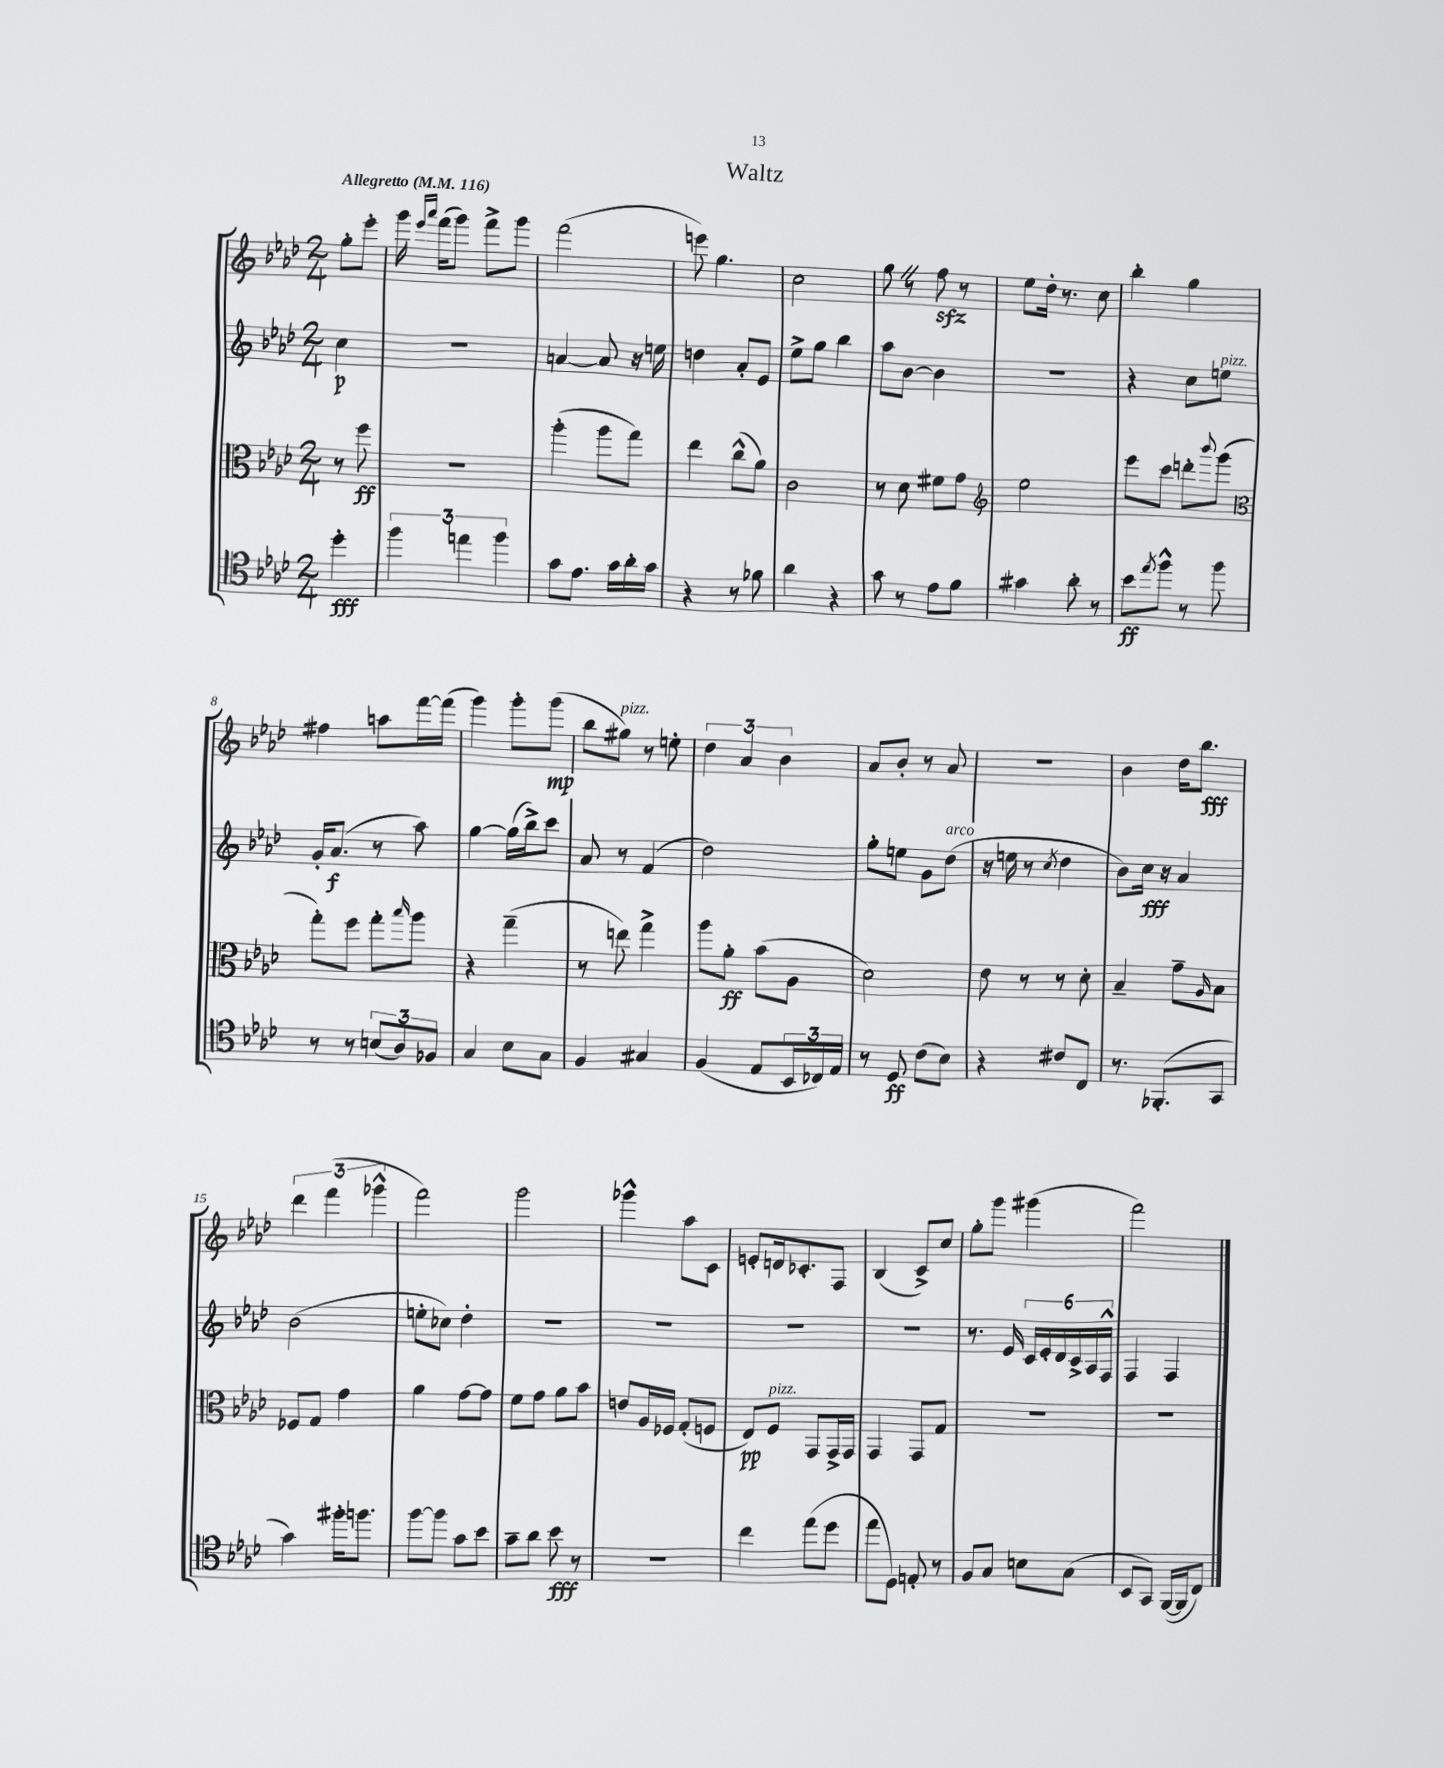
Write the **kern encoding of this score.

**kern	**dynam	**kern	**dynam	**kern	**dynam	**kern	**dynam
*part4	*part4	*part3	*part3	*part2	*part2	*part1	*part1
*staff4	*staff4	*staff3	*staff3	*staff2	*staff2	*staff1	*staff1
*clefC4	*	*clefC3	*	*clefG2	*	*clefG2	*
*k[b-e-a-d-]	*	*k[b-e-a-d-]	*	*k[b-e-a-d-]	*	*k[b-e-a-d-]	*
*M2/4	*	*M2/4	*	*M2/4	*	*M2/4	*
*MM116	*	*MM116	*	*MM116	*	*MM116	*
=	=	=	=	=	=	=	=
!	!	!	!	!	!	!LO:TX:a:B:t=Allegretto	!
4dd-'\	fff	8r	.	4cc\	p	8gg'\L	.
.	.	8ff\	ff	.	.	8eee-'\J	.
=1	=1	=1	=1	=1	=1	=1	=1
6ff\	.	2r	.	2r	.	16ggg\	.
.	.	.	.	.	.	16qqeee-/LL	.
.	.	.	.	.	.	16qqaaa-/JJ	.
.	.	.	.	.	.	(16fff\KL	.
.	.	.	.	.	.	8ggg\J)	.
6een\	.	.	.	.	.	.	.
.	.	.	.	.	.	8fff^\L	.
6ff\	.	.	.	.	.	.	.
.	.	.	.	.	.	8ggg\J	.
=2	=2	=2	=2	=2	=2	=2	=2
8g\L	.	(4aa-'\	.	[4an/	.	(2fff\	.
8.e-\J	.	.	.	.	.	.	.
.	.	8aa-\L	.	8a/]	.	.	.
16g\LL	.	.	.	.	.	.	.
16a-'\	.	8gg\J)	.	16r	.	.	.
16g\JJ	.	.	.	16een\	.	.	.
=3	=3	=3	=3	=3	=3	=3	=3
4r	.	4ee-\	.	4ddn\	.	8eeen\)	.
.	.	.	.	.	.	4.gg\	.
8r	.	(8cc^^\L	.	8a-'/L	.	.	.
8f-X\	.	8a-\J)	.	8e-/J	.	.	.
=4	=4	=4	=4	=4	=4	=4	=4
4a-\	.	2c\	.	8ee-^\L	.	2cc\	.
.	.	.	.	8gg\J	.	.	.
4r	.	.	.	4bb-\	.	.	.
=5	=5	=5	=5	=5	=5	=5	=5
8g\	.	8r	.	8aa-\L	.	8ggZ\	.
8r	.	8d-\	.	[8b-\J	.	8r	.
8e-\L	.	8f#X\L	.	4b-\]	.	8ffzz\	.
8f\J	.	8g\J	.	.	.	8r	.
=6	=6	=6	=6	=6	=6	=6	=6
*	*	*clefG2	*	*	*	*	*
4g#X\	.	2ee-\	.	2r	.	8ee-\L	.
.	.	.	.	.	.	16dd-'\Jk	.
.	.	.	.	.	.	8.r	.
8a-'\	.	.	.	.	.	.	.
8r	.	.	.	.	.	8cc\	.
=7	=7	=7	=7	=7	=7	=7	=7
8b-\L	ff	8eee-\L	.	4r	.	4bb-'\	.
8qee-/	.	.	.	.	.	.	.
8ff^^\J	.	8ccc\J	.	.	.	.	.
8r	.	8dddn'\L	.	8cc\L	.	4gg\	.
.	.	8qqbbb-/	.	.	.	.	.
!	!	!	!	!LO:TX:a:i:t=pizz.	!	!	!
8ff\	.	(8ggg\J	.	8een\J	.	.	.
!!LO:LB:g=z
=8	=8	=8	=8	=8	=8	=8	=8
*	*	*clefC3	*	*	*	*	*
8r	.	8gg'\L)	.	16g'/KL	.	4ff#X\	.
.	.	.	.	(8.a-/J	f	.	.
8r	.	8ff\J	.	.	.	.	.
(12Bn/L	.	8gg'\L	.	8r	.	8aan\L	.
12A-/)	.	.	.	.	.	.	.
.	.	16qqbb-/	.	.	.	.	.
.	.	8aa-\J	.	8aa-\)	.	[16fff\L	.
12F-X/J	.	.	.	.	.	.	.
.	.	.	.	.	.	(16fff\JJ]	.
=9	=9	=9	=9	=9	=9	=9	=9
4G/	.	4r	.	[4gg\	.	4ggg\)	.
8B-\L	.	(4gg~\	.	(16gg\LL]	.	8ggg'\L	.
.	.	.	.	16bb-^\J)	.	.	.
8G\J	.	.	.	8ccc\J	.	(8ggg\J	mp
=10	=10	=10	=10	=10	=10	=10	=10
4F/	.	8r	.	8a-/	.	8bb-\L	.
!	!	!	!	!	!	!LO:TX:a:i:t=pizz.	!
.	.	8een\)	.	8r	.	8gg#X\J)	.
4G#X/	.	4gg^\	.	(4f/	.	8r	.
.	.	.	.	.	.	8een'\	.
=11	=11	=11	=11	=11	=11	=11	=11
(4F/	.	8aa-\L	.	2dd-\)	.	6dd-\	.
.	.	8a-'\J	ff	.	.	.	.
.	.	.	.	.	.	6a-/	.
8E-/L	.	(8b-\L	.	.	.	.	.
.	.	.	.	.	.	6b-\	.
24BB-/L	.	8A-\J	.	.	.	.	.
24C-X/)	.	.	.	.	.	.	.
24E-/JJ	.	.	.	.	.	.	.
=12	=12	=12	=12	=12	=12	=12	=12
8r	.	2d-\)	.	8gg'\L	.	8a-/L	.
8D-/	ff	.	.	8een\J	.	8b-'/J	.
(8c\L	.	.	.	8g\L	.	8r	.
!	!	!	!	!LO:TX:a:i:t=arco	!	!	!
8B-\J)	.	.	.	(8dd-\J	.	8a-/	.
=13	=13	=13	=13	=13	=13	=13	=13
4r	.	8e-\	.	16r	.	2r	.
.	.	.	.	16een\	.	.	.
.	.	8r	.	8r	.	.	.
.	.	.	.	8qcc/	.	.	.
8c#X/L	.	8r	.	4dd-\	.	.	.
8C/J	.	8d-'\	.	.	.	.	.
=14	=14	=14	=14	=14	=14	=14	=14
8.r	.	4B-~/	.	8b-\L)	.	4b-\	.
.	.	.	.	16cc\Jk	fff	.	.
(8.FF-X'/L	.	.	.	16r	.	.	.
.	.	8g~\L	.	4a-/	.	16dd-\KL	.
.	.	.	.	.	.	8.bb-\J	fff
.	.	16qqA-/	.	.	.	.	.
8GG/J	.	8B-\J	.	.	.	.	.
!!LO:LB:g=z
=15	=15	=15	=15	=15	=15	=15	=15
4g\)	.	8F-X/L	.	(2b-\	.	6ddd-\	.
.	.	8G/J	.	.	.	.	.
.	.	.	.	.	.	(6fff\	.
16ff#X'\KL	.	4g\	.	.	.	.	.
8.ffn\J	.	.	.	.	.	.	.
.	.	.	.	.	.	6ggg-X^^\	.
=16	=16	=16	=16	=16	=16	=16	=16
[8ff\L	.	4a-\	.	8een'\L	.	2fff\)	.
8ff\J]	.	.	.	8cc-X\J)	.	.	.
8g\L	.	[8g\L	.	4dd-'\	.	.	.
8b-\J	.	8g\J]	.	.	.	.	.
=17	=17	=17	=17	=17	=17	=17	=17
8g~\L	.	8f\L	.	2r	.	2ggg\	.
8a-\J	.	8g\J	.	.	.	.	.
8b-\	fff	8a-\L	.	.	.	.	.
8r	.	8b-\J	.	.	.	.	.
=18	=18	=18	=18	=18	=18	=18	=18
2r	.	8en/L	.	2r	.	4ggg-X^^\	.
.	.	16A-/L	.	.	.	.	.
.	.	16F-X/JJ	.	.	.	.	.
.	.	(8G'/L	.	.	.	8aa-\L	.
.	.	8Fn/J	.	.	.	8c\J	.
=19	=19	=19	=19	=19	=19	=19	=19
4cc\	.	8E-/L)	pp	2r	.	8en'/L	.
!	!	!LO:TX:a:i:t=pizz.	!	!	!	!	!
.	.	8F/J	.	.	.	16dn/k	.
.	.	.	.	.	.	8.c-X'/	.
(8ee-\L	.	8GG/L	.	.	.	.	.
8dd-\J	.	16GG^/L	.	.	.	8F/J	.
.	.	16GG/JJ	.	.	.	.	.
=20	=20	=20	=20	=20	=20	=20	=20
8ee-\L	.	4GG/	.	2r	.	(4B-/	.
8D-\J)	.	.	.	.	.	.	.
8En'/	.	8GG/L	.	.	.	8c^/L)	.
8r	.	8G/J	.	.	.	8cc/J	.
=21	=21	=21	=21	=21	=21	=21	=21
8F/L	.	2r	.	8.r	.	8gg'\L	.
8G/J	.	.	.	.	.	8ggg\J	.
.	.	.	.	16e-/	.	.	.
8Bn\L	.	.	.	24c/LL	.	(4ggg#X\	.
.	.	.	.	24e-'/	.	.	.
.	.	.	.	24d-/	.	.	.
(8G\J	.	.	.	24c^/	.	.	.
.	.	.	.	24A-/	.	.	.
.	.	.	.	24F^^/JJ	.	.	.
=22	=22	=22	=22	=22	=22	=22	=22
8BB-/L	.	2r	.	4F/	.	2fff\)	.
8GG/J)	.	.	.	.	.	.	.
([16FF/LL	.	.	.	4F/	.	.	.
16FF/J]	.	.	.	.	.	.	.
8C/J)	.	.	.	.	.	.	.
==	==	==	==	==	==	==	==
*-	*-	*-	*-	*-	*-	*-	*-
